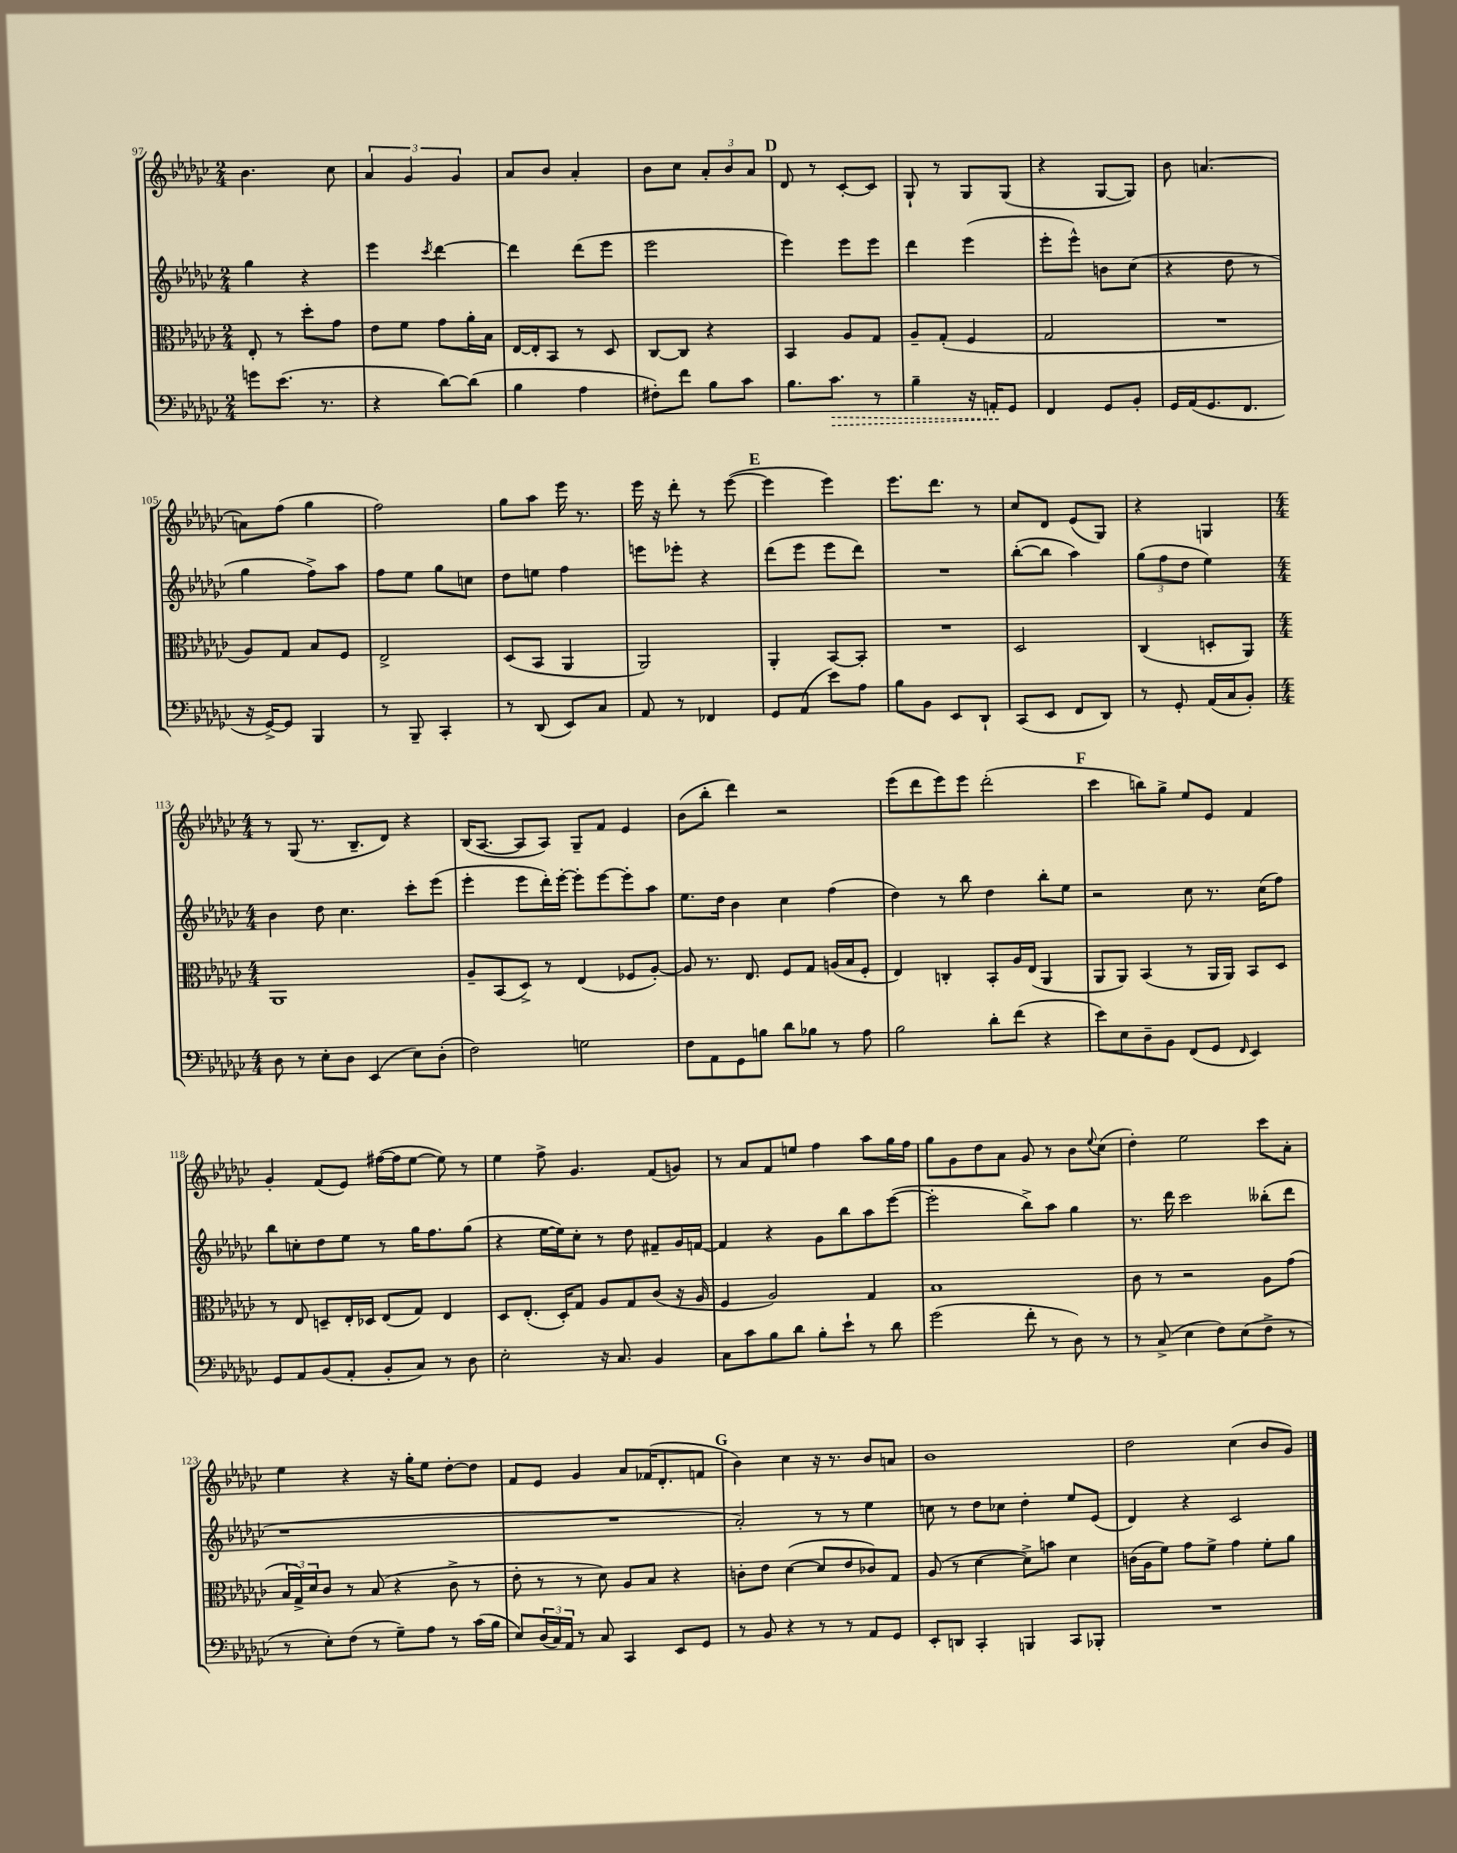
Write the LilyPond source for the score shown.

<<
\new StaffGroup <<
\new Staff = "s0" {
    \clef treble \key ges \major \numericTimeSignature \time 2/4
    bes'4. ces''8 |
    \tuplet 3/2 { aes'4 ges'4 ges'4 } |
    aes'8 bes'8 aes'4-. |
    bes'8 ces''8 \tuplet 3/2 { aes'8-. bes'8 aes'8 } |
    \mark \markup { \bold "D" } des'8 r8 ces'8~-. ces'8 |
    ges8-! r8 ges8 ges8( |
    r4 ges8~ ges8) |
    bes'8 a'4.~ |
    a'8 f''8( ges''4 |
    f''2) |
    ges''8 aes''8 ees'''16 r8. |
    ees'''16 r16 des'''8-. r8 ees'''8~( |
    \mark \markup { \bold "E" } ees'''4 ees'''4) |
    ees'''8. des'''8. r8 |
    ces''8 des'8 ees'8( ges8) |
    r4 g4 |
    \numericTimeSignature \time 4/4 r8 ges8( r8. bes8.-- des'8) r4 |
    bes16( aes8.~ aes8 aes8) ges8-- f'8 ees'4 |
    bes'8( bes''8-. des'''4) r2 |
    ees'''8( des'''8 ees'''8) ees'''8 des'''2-.( |
    \mark \markup { \bold "F" } ces'''4 b''8) ges''8-> ees''8 ees'8 f'4 |
    ges'4-. f'8( ees'8) fis''16~( fis''16 ees''8~ ees''8) r8 |
    ees''4 f''8-> ges'4. f'8( g'8) |
    r8 aes'8 f'8 e''8 f''4 aes''8 ges''16 f''16 |
    ges''8 ges'8 des''8 aes'8 ges'8 r8 bes'8 \appoggiatura { ees''8 } ces''8( |
    des''4-.) ees''2 ces'''8 aes'8-. |
    ees''4 r4 r16 ges''16-. ees''8 des''8~-. des''8 |
    f'8 ees'8 ges'4 aes'8 fes'16( des'8.-. f'8 |
    \mark \markup { \bold "G" } bes'4) ces''4 r16 r8. bes'8 a'8 |
    bes'1 |
    des''2 ces''4( bes'8 ges'8) \bar "|." |
}
\new Staff = "s1" {
    \clef treble \key ges \major \numericTimeSignature \time 2/4
    ges''4 r4 |
    ees'''4 \acciaccatura { ces'''8 } des'''4~ |
    des'''4 des'''8( ees'''8 |
    ees'''2 |
    \mark \markup { \bold "D" } ees'''4) ees'''8 ees'''8 |
    des'''4 ees'''4( |
    ees'''8-. ees'''8-^) b'8 ces''8( |
    r4 des''8 r8 |
    ges''4 f''8->) aes''8 |
    f''8 ees''8 ges''8 c''8 |
    des''8 e''8 f''4 |
    e'''8 ees'''8-. r4 |
    \mark \markup { \bold "E" } des'''8( ees'''8 ees'''8 des'''8) |
    R2 |
    bes''8~-.( bes''8 aes''4) |
    \tuplet 3/2 { ges''8( f''8 des''8 } ees''4) |
    \numericTimeSignature \time 4/4 bes'4 des''8 ces''4. ces'''8-. ees'''8( |
    ees'''4-. ees'''8 des'''16-.) ees'''16~-. ees'''8-. ees'''8~ ees'''8-. aes''8 |
    ees''8. des''16 bes'4 ces''4 f''4( |
    des''4) r8 bes''8 des''4 bes''8-. ees''8 |
    \mark \markup { \bold "F" } r2 ces''8 r8. ces''16( f''8) |
    bes''8 c''8-. des''8 ees''8 r8 ges''16 f''8. ges''8( |
    r4 ees''16~ ees''16) ces''8-. r8 des''8 fis'8-- ges'16 f'16~ |
    f'4 r4 ges'8 bes''8 aes''8 ees'''8~( |
    ees'''2-. bes''8->) aes''8 ges''4 |
    r8. des'''16 ces'''2 beses''8-.( des'''8 |
    r1 |
    R1 |
    \mark \markup { \bold "G" } aes'2-.) r8 r8 ees''4 |
    c''8 r8 des''8 ces''8 des''4-. ees''8 ees'8( |
    des'4) r4 ces'2 \bar "|." |
}
\new Staff = "s2" {
    \clef alto \key ges \major \numericTimeSignature \time 2/4
    ees8-. r8 des''8-. ges'8 |
    ees'8 f'8 ges'8 aes'16-. bes16 |
    ees16~ ees16-. bes,8 r8 des8 |
    ces8~ ces8 r4 |
    \mark \markup { \bold "D" } bes,4 aes8 ges8 |
    aes8-- ges8-.( f4 |
    ges2 |
    R2 |
    aes8) ges8 bes8 f8 |
    ees2-> |
    des8( bes,8 aes,4 |
    aes,2) |
    \mark \markup { \bold "E" } aes,4-. bes,8~ bes,8-. |
    R2 |
    des2 |
    ces4( d8-. aes,8) |
    \numericTimeSignature \time 4/4 aes,1 |
    aes8-- bes,8( des8->) r8 ees4( fes8 aes8~-.) |
    aes8 r8. ees8. f8 ges8 a16( bes16 f8-. |
    ees4) c4-. bes,8-. aes16 ees16( aes,4 |
    \mark \markup { \bold "F" } aes,8 aes,8) bes,4( r8 aes,16 aes,16) bes,8 des8 |
    r8 ees8 d8-- ees16-. des16 ees8( ges8) ees4 |
    des8 ees8.-.( des16-.) ges8 aes8 ges8 ces'8( r16 aes16 |
    f4 aes2) ges4 |
    bes1 |
    ces'8 r8 r2 aes8 ges'8( |
    \tuplet 3/2 { bes16 ges16->) des'16 } ces'8 r8 bes8( r4 ces'8-> r8 |
    ees'8-. r8 r8 des'8) aes8 bes8 r4 |
    \mark \markup { \bold "G" } c'8-. ees'8 des'4~( des'8 ees'8 ces'8) ges8 |
    aes8( r8 des'4~ des'8->) b'8 des'4 |
    c'16( aes16 f'8) ges'8 f'8-> ges'4 f'8-. aes'8 \bar "|." |
}
\new Staff = "s3" {
    \clef bass \key ges \major \numericTimeSignature \time 2/4
    g'8 ees'8.( r8. |
    r4 des'8~) des'8( |
    bes4 aes4 |
    fis8-.) f'8 bes8 ces'8 |
    \mark \markup { \bold "D" } bes8. \once \override Hairpin.style = #'dashed-line ces'8.\> r8 |
    bes4-- r16 a,16-.\! ges,8 |
    f,4 ges,8 bes,8-. |
    ges,16 aes,16( ges,8. f,8. |
    r16 ges,16~->) ges,8 bes,,4 |
    r8 bes,,8-- ces,4-. |
    r8 des,8( ees,8) ces8 |
    aes,8 r8 fes,4 |
    \mark \markup { \bold "E" } ges,8 aes,8( ees'8) aes8 |
    bes8 bes,8 ees,8 des,8-! |
    ces,8( ees,8 f,8 des,8) |
    r8 ges,8-. aes,16( ces16 bes,8-.) |
    \numericTimeSignature \time 4/4 des8 r8 ees8-. des8 ees,4( ees8) des8-.( |
    f2) g2 |
    f8 aes,8 ges,8 b8 des'8 bes8 r8 aes8 |
    bes2 des'8-. f'8( r4 |
    \mark \markup { \bold "F" } ees'8) ees8 des8-- bes,8 f,8( ges,8 \grace { f,16 } ees,4) |
    ges,8 aes,8 bes,8( aes,8-. bes,8-. ces8) r8 des8 |
    ees2-. r16 ces8. bes,4 |
    ces8 ces'8 bes8 des'8 bes8-. ees'8-! r8 des'8 |
    ges'2( f'8-. r8 des8) r8 |
    r8 ces8->( ees4 f8) ees8( f8-> r8 |
    r8 ees8-.) f8( r8 ges8--) aes8 r8 ces'16( bes16 |
    ees8) \tuplet 3/2 { des16( ces16) aes,16 } r8 ces8 ces,4 ees,8 ges,8 |
    \mark \markup { \bold "G" } r8 bes,8 r4 r8 r8 aes,8 ges,8 |
    ees,8-. d,8 ces,4-. b,,4 ces,8 bes,,8-. |
    R1 \bar "|." |
}
>>
>>
\layout { \context { \Score currentBarNumber = #97 } }
